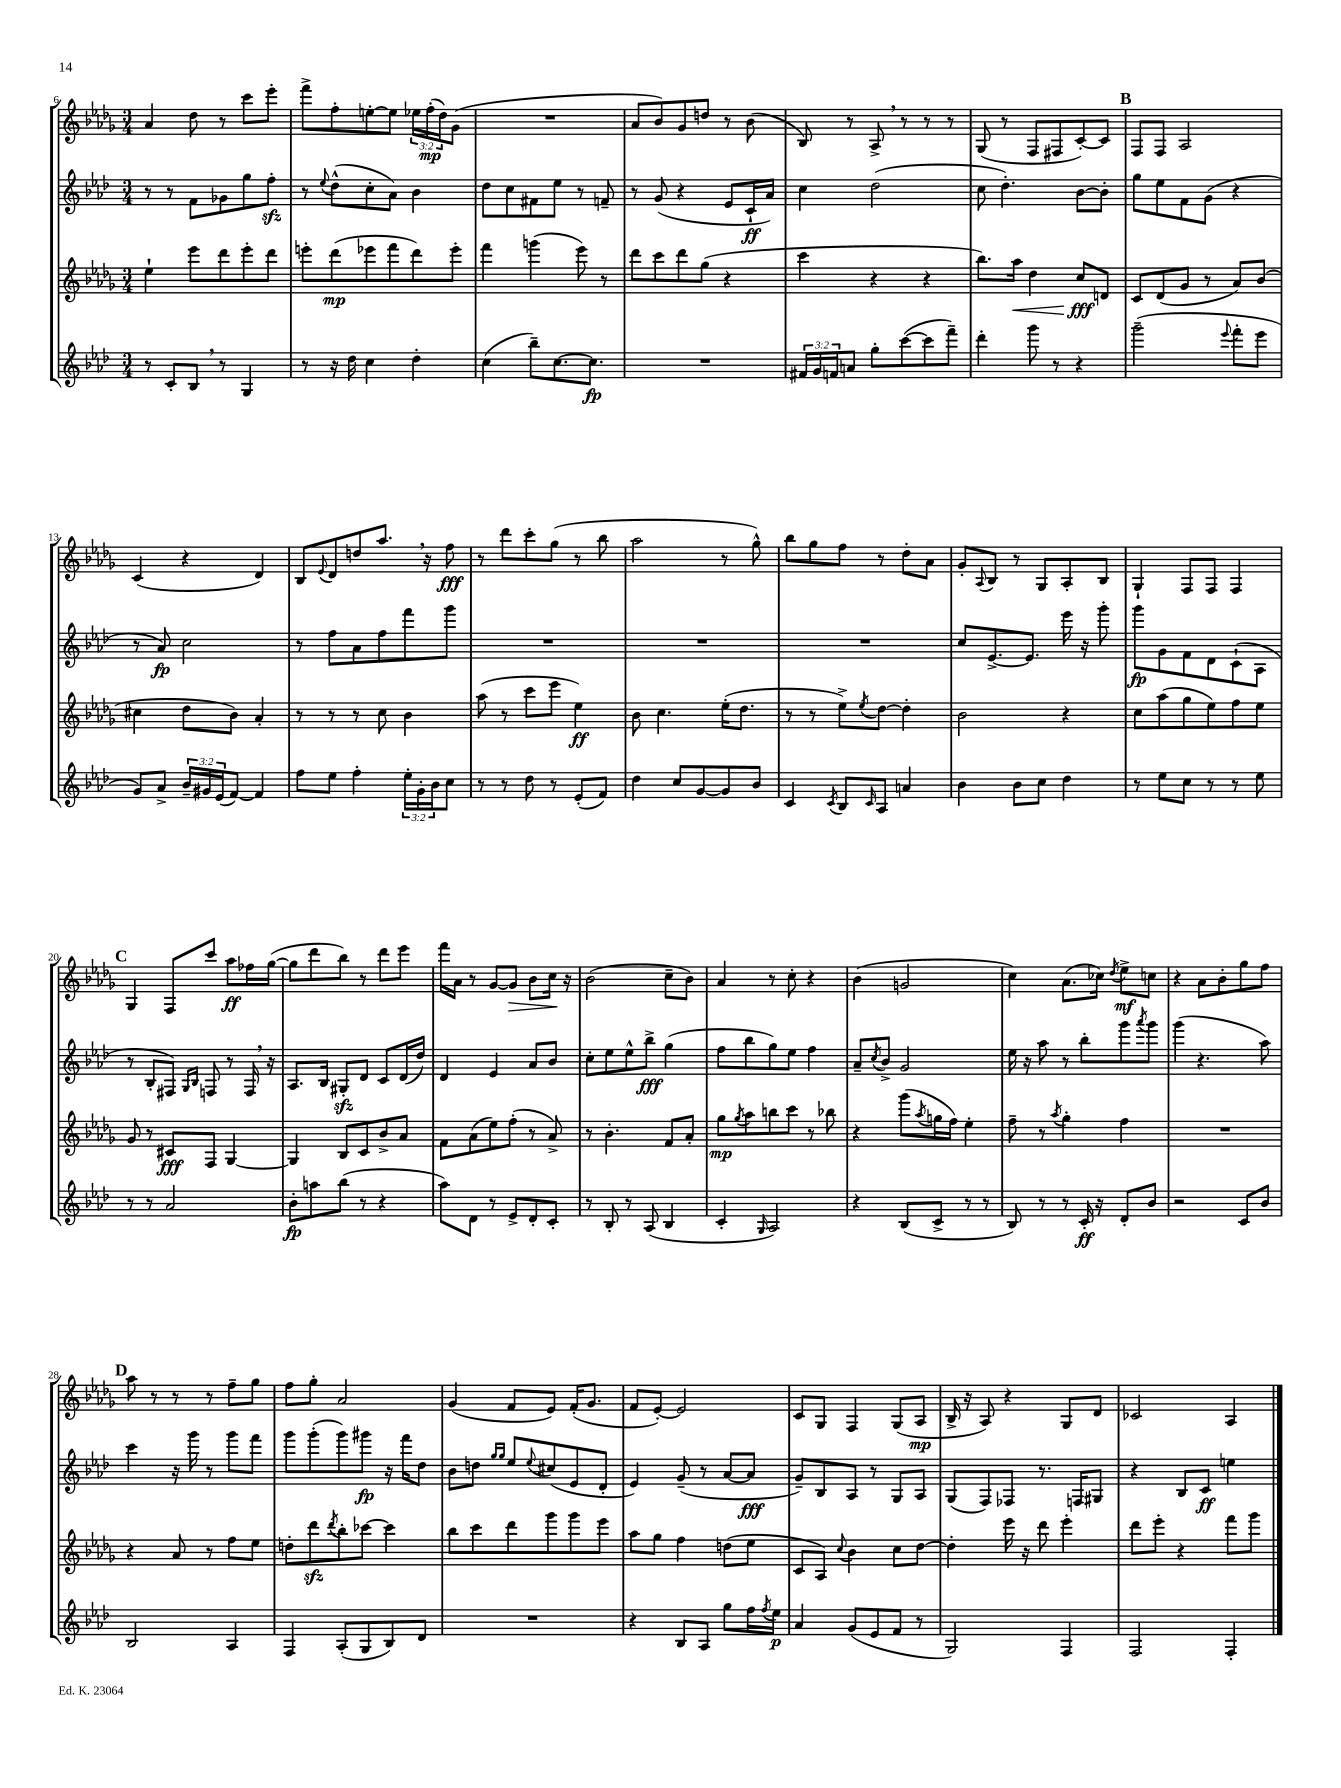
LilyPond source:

<<
\new StaffGroup <<
\new Staff = "s0" {
    \clef treble \key des \major \numericTimeSignature \time 3/4 \override Staff.TupletNumber.text = #tuplet-number::calc-fraction-text
    aes'4 des''8 r8 c'''8 ees'''8-. |
    f'''8-> f''8-. e''8~-. e''8 \tuplet 3/2 { ees''16 f''16-.\mp( des''16) } ges'8( |
    R2. |
    aes'8 bes'8) ges'8 d''8 r8 bes'8( |
    bes8) r8 aes8-> \breathe r8 r8 r8 |
    ges8( r8 f8 fis8 c'8~-.) c'8 |
    \mark \markup { \bold "B" } f8 f8 aes2 |
    c'4( r4 des'4) |
    bes8 \appoggiatura { ees'8 } des'8 d''8 aes''8. \breathe r16 f''8\fff |
    r8 des'''8 c'''8-. ges''8( r8 bes''8 |
    aes''2 r8 ges''8-^) |
    bes''8 ges''8 f''8 r8 des''8-. aes'8 |
    ges'8-. \appoggiatura { aes8 } bes8 r8 ges8 aes8-. bes8 |
    ges4-! f8 f8 f4 |
    \mark \markup { \bold "C" } ges4 f8 c'''8 aes''8\ff fes''16 ges''16~( |
    ges''8 des'''8 bes''8) r8 des'''8 ees'''8 |
    f'''16 aes'16 r8 ges'8~ ges'8\> bes'8 c''16\! r16 |
    bes'2( c''8-- bes'8) |
    aes'4 r8 c''8-. r4 |
    bes'4( g'2 |
    c''4) aes'8.( ces''16) \acciaccatura { des''8 } ees''8->\mf c''8 |
    r4 aes'8 bes'8-. ges''8 f''8 |
    \mark \markup { \bold "D" } aes''8 r8 r8 r8 f''8-- ges''8 |
    f''8 ges''8-. aes'2 |
    ges'4( f'8 ees'8) f'16-.( ges'8. |
    f'8 ees'8~-.) ees'2 |
    c'8 ges8 f4 ges8( aes8\mp |
    bes16-> r16 aes8) r4 ges8 des'8 |
    ces'2 aes4 \bar "|." |
}
\new Staff = "s1" {
    \clef treble \key aes \major \numericTimeSignature \time 3/4
    r8 r8 f'8 ges'8 g''8 f''8-.\sfz |
    r8 \appoggiatura { ees''8 } des''8-^( c''8-. aes'8) bes'4 |
    des''8 c''8 fis'8 ees''8 r8 f'8-- |
    r8 g'8( r4 ees'8 c'16-!\ff aes'16) |
    c''4 des''2( |
    c''8 des''4.-.) bes'8~ bes'8-. |
    \mark \markup { \bold "B" } g''8 ees''8 f'8 g'8( r4 |
    r8 aes'8\fp) c''2 |
    r8 f''8 aes'8 f''8 f'''8 g'''8 |
    R2. |
    R2. |
    R2. |
    c''8 ees'8.~-> ees'8. ees'''16 r16 g'''8-. |
    g'''8\fp g'8 f'8 des'8 c'8-!( aes8 |
    \mark \markup { \bold "C" } r8 bes8-. fis8) \grace { g16 bes16 } f8 r8 f16 \breathe r16 |
    aes8. bes16 gis8-.\sfz des'8 c'8 des'16( des''16) |
    des'4 ees'4 aes'8 bes'8 |
    c''8-. ees''8 ees''8-^ bes''8->\fff g''4( |
    f''8 bes''8 g''8) ees''8 f''4 |
    aes'8-- \acciaccatura { c''8 } bes'8-> g'2 |
    ees''16 r16 aes''8 r8 bes''8-. g'''8 \acciaccatura { aes'''8 } g'''8 |
    g'''4( r4. aes''8) |
    \mark \markup { \bold "D" } c'''4 r16 g'''16 r8 g'''8 f'''8 |
    g'''8 g'''8-.( g'''8) gis'''8\fp r16 f'''16 des''8 |
    bes'8 d''8 \grace { g''16 g''16 } ees''8 \appoggiatura { ees''8 } cis''8( ees'8 des'8-. |
    ees'4) g'8--( r8 aes'8~ aes'8\fff |
    g'8--) bes8 aes8 r8 g8 aes8 |
    g8( f8) fes8 r8. f16 gis8 |
    r4 bes8 c'8\ff e''4 \bar "|." |
}
\new Staff = "s2" {
    \clef treble \key des \major \numericTimeSignature \time 3/4
    ees''4-! ees'''8 des'''8 ees'''8-. des'''8 |
    e'''8-. des'''8\mp( ees'''8 f'''8 des'''8) ees'''8-. |
    f'''4 g'''4( ees'''8) r8 |
    des'''8 c'''8 des'''8 ges''8( r4 |
    c'''4 r4 r4 |
    bes''8.) aes''16\< des''4 c''8\fff\! d'8 |
    \mark \markup { \bold "B" } c'8 des'8( ges'8 r8 aes'8) bes'8( |
    cis''4 des''8 bes'8) aes'4-. |
    r8 r8 r8 c''8 bes'4 |
    aes''8( r8 c'''8 ees'''8 ees''4\ff) |
    bes'8 c''4. ees''16-.( des''8. |
    r8 r8 ees''8->) \acciaccatura { ees''8 } des''8~ des''4-. |
    bes'2 r4 |
    c''8 aes''8( ges''8 ees''8) f''8 ees''8 |
    \mark \markup { \bold "C" } ges'8 r8 cis'8\fff f8 ges4~ |
    ges4 bes8 c'8 bes'8-> aes'8 |
    f'8 aes'8( ees''8) f''8-.( r8 aes'8->) |
    r8 bes'4.-. f'8 aes'8-. |
    ges''8\mp \acciaccatura { ges''8 } aes''8 b''8 c'''8 r8 bes''8 |
    r4 ges'''8( \acciaccatura { aes''8 } g''16 f''16) ees''4-. |
    f''8-- r8 \acciaccatura { aes''8 } ges''4-. f''4 |
    R2. |
    \mark \markup { \bold "D" } r4 aes'8 r8 f''8 ees''8 |
    d''8-. des'''8\sfz \acciaccatura { des'''8 } bes''8-. ces'''8~ ces'''4 |
    bes''8 c'''8 des'''8 ges'''8 ges'''8 ees'''8 |
    aes''8 ges''8 f''4 d''8( ees''8 |
    c'8 aes8) \appoggiatura { c''8 } bes'4 c''8 des''8~ |
    des''4-. ees'''16 r16 des'''8 ees'''4-. |
    des'''8 ees'''8-. r4 f'''8 ges'''8 \bar "|." |
}
\new Staff = "s3" {
    \clef treble \key aes \major \numericTimeSignature \time 3/4 \override Staff.TupletNumber.text = #tuplet-number::calc-fraction-text
    r8 c'8-. bes8 \breathe r8 g4 |
    r8 r16 des''16 c''4 des''4-. |
    c''4( bes''8--) c''8.~ c''8.\fp |
    R2. |
    \tuplet 3/2 { fis'16 g'16 f'16 } a'8 g''8-. c'''8~( c'''8 f'''8--) |
    des'''4-. g'''8 r8 r4 |
    \mark \markup { \bold "B" } g'''2--( \appoggiatura { ees'''8 } f'''8-. ees'''8 |
    g'8) aes'8-> \tuplet 3/2 { bes'16-- gis'16 ees'16( } f'8~) f'4 |
    f''8 ees''8 f''4-. \tuplet 3/2 { ees''16-. g'16-. bes'16 } c''8 |
    r8 r8 des''8 r8 ees'8-.( f'8) |
    des''4 c''8 g'8~ g'8 bes'8 |
    c'4 \acciaccatura { c'8 } bes8 \grace { c'16 } aes8 a'4 |
    bes'4 bes'8 c''8 des''4 |
    r8 ees''8 c''8 r8 r8 ees''8 |
    \mark \markup { \bold "C" } r8 r8 aes'2 |
    bes'8-.\fp a''8 bes''8( r8 r4 |
    aes''8) des'8 r8 ees'8-> des'8-. c'8-. |
    r8 bes8-. r8 aes8( bes4 |
    c'4-. \grace { g16 } aes2) |
    r4 bes8( c'8-> r8 r8 |
    bes8) r8 r8 c'16-.\ff r16 des'8-. bes'8 |
    r2 c'8 bes'8 |
    \mark \markup { \bold "D" } bes2 aes4 |
    f4 aes8-.( g8 bes8) des'8 |
    R2. |
    r4 bes8 aes8 g''8 f''16 \acciaccatura { f''8 } ees''16\p |
    aes'4 g'8( ees'8 f'8 r8 |
    g2) f4 |
    f2 f4-. \bar "|." |
}
>>
>>
\layout { \context { \Score currentBarNumber = #6 } }
